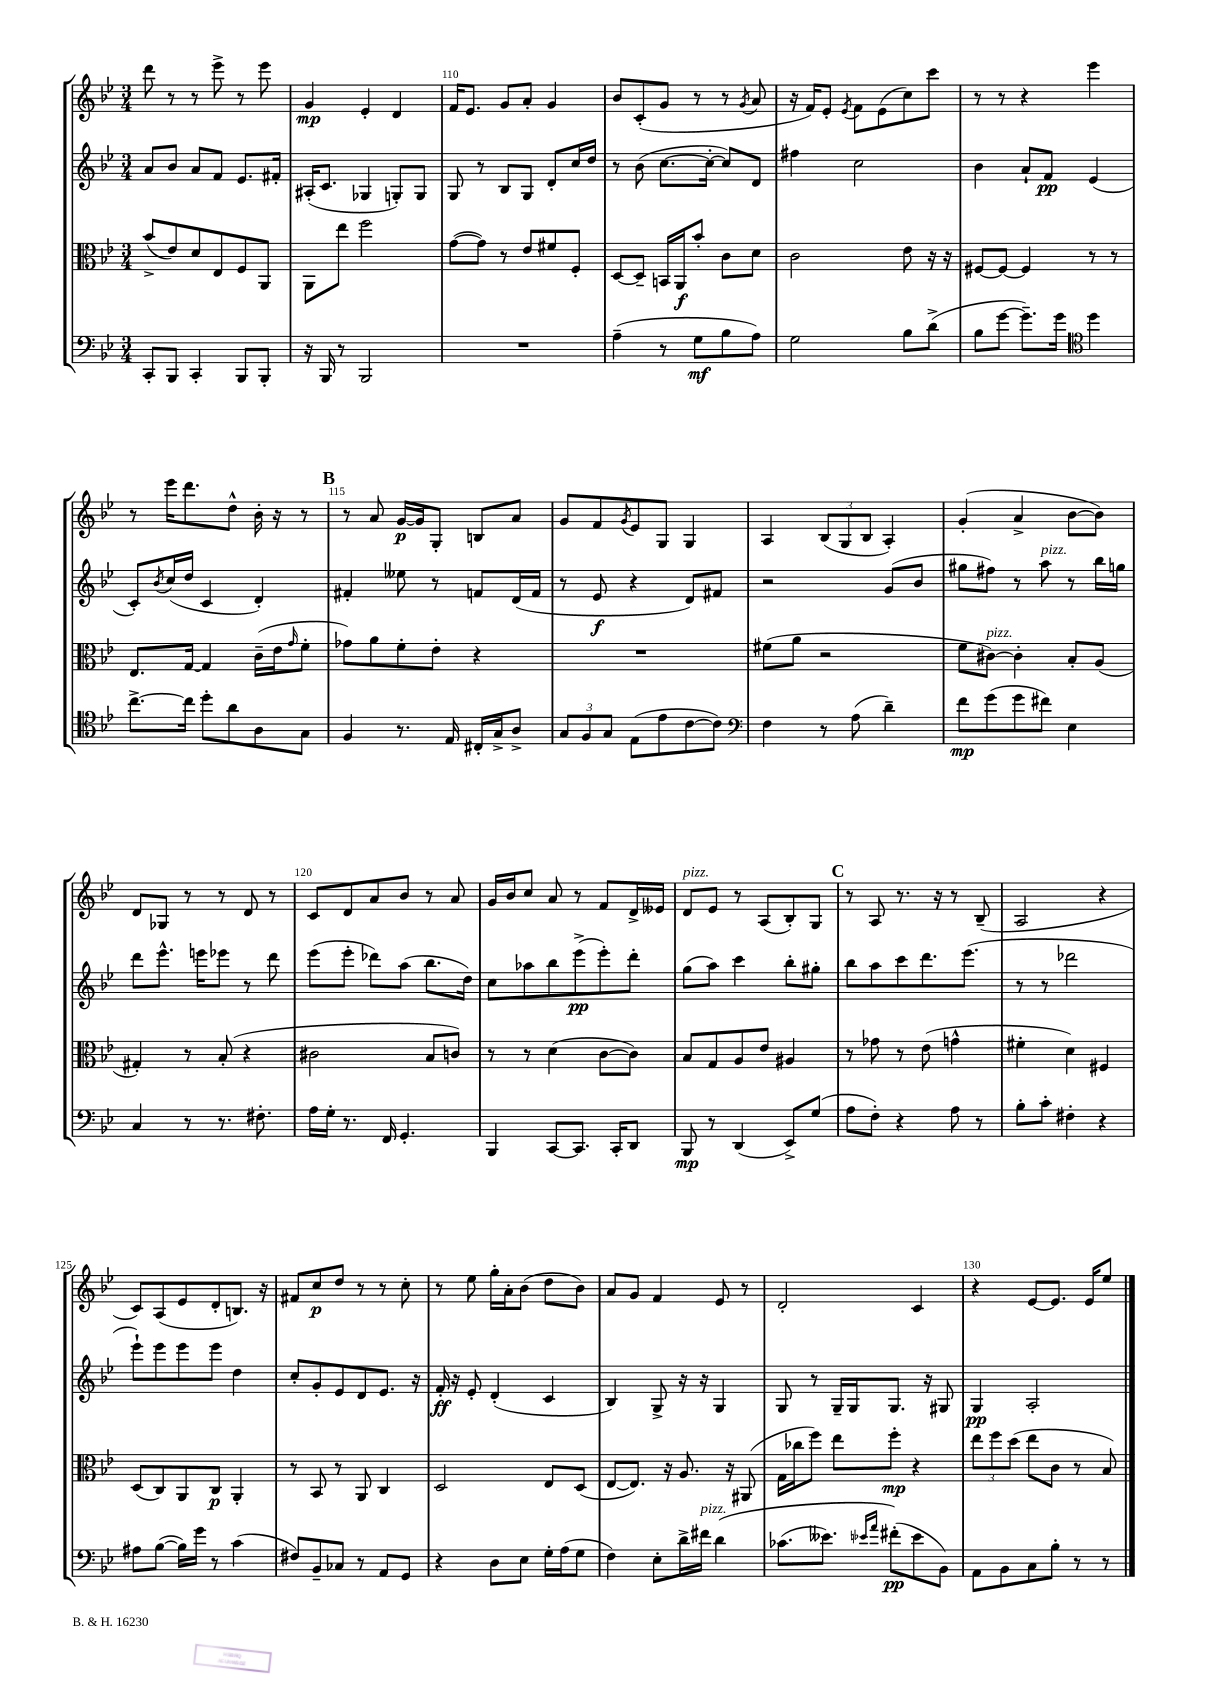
<<
\new StaffGroup <<
\new Staff = "s0" {
    \clef treble \key bes \major \numericTimeSignature \time 3/4
    d'''8 r8 r8 ees'''8-> r8 ees'''8 |
    g'4\mp ees'4-. d'4 |
    f'16 ees'8. g'8 a'8-. g'4 |
    bes'8 c'8-.( g'8 r8 r8 \acciaccatura { g'8 } a'8 |
    r16 f'16) ees'8-. \acciaccatura { ees'8 } f'8 ees'8( c''8) c'''8 |
    r8 r8 r4 ees'''4 |
    r8 ees'''16 d'''8. d''8-^ bes'16-. r16 r8 |
    \mark \markup { \bold "B" } r8 a'8 g'16~\p g'16 g8-. b8 a'8 |
    g'8 f'8 \acciaccatura { g'8 } ees'8 g8 g4 |
    a4 \tuplet 3/2 { bes8( g8 bes8 } a4-.) |
    g'4-.( a'4-> bes'8~ bes'8) |
    d'8 ges8 r8 r8 d'8 r8 |
    c'8 d'8 a'8 bes'8 r8 a'8 |
    g'16 bes'16 c''8 a'8 r8 f'8 d'16-> eeses'16 |
    d'8^\markup { \italic "pizz." } ees'8 r8 a8( bes8-.) g8 |
    \mark \markup { \bold "C" } r8 a8 r8. r16 r8 bes8--( |
    a2 r4 |
    c'8) a8( ees'8 d'8-. b8.) r16 |
    fis'8 c''8\p d''8 r8 r8 c''8-. |
    r8 ees''8 g''16-. a'16-. bes'8( d''8 bes'8) |
    a'8 g'8 f'4 ees'8 r8 |
    d'2-. c'4 |
    r4 ees'8~ ees'8. ees'16 ees''8 \bar "|." |
}
\new Staff = "s1" {
    \clef treble \key bes \major \numericTimeSignature \time 3/4
    a'8 bes'8 a'8 f'8 ees'8. fis'16-. |
    ais16-.( c'8. ges4 g8-.) g8 |
    g8 r8 bes8 g8 d'8-. c''16 d''16 |
    r8 bes'8( c''8.~ c''16~-. c''8) d'8 |
    fis''4 c''2 |
    bes'4 a'8-! f'8\pp ees'4( |
    c'8-.) \acciaccatura { bes'8 } c''16( d''16 c'4 d'4-.) |
    \mark \markup { \bold "B" } fis'4-. eeses''8 r8 f'8 d'16( f'16 |
    r8 ees'8\f r4 d'8) fis'8 |
    r2 g'8( bes'8 |
    gis''8 fis''8) r8 a''8^\markup { \italic "pizz." } r8 bes''16 g''16 |
    d'''8 ees'''8.-^ e'''16 ees'''8 r8 d'''8 |
    ees'''8( ees'''8-. des'''8) a''8( bes''8. d''16) |
    c''8 aes''8 bes''8 ees'''8->\pp( ees'''8-.) d'''8-. |
    g''8( a''8) c'''4 bes''8-. gis''8-. |
    \mark \markup { \bold "C" } bes''8 a''8 c'''8 d'''8. ees'''8.( |
    r8 r8 des'''2 |
    ees'''8-!) ees'''8 ees'''8 ees'''8 d''4 |
    c''8-. g'8-. ees'8 d'8 ees'8. r16 |
    f'16-.\ff r16 ees'8-. d'4-.( c'4 |
    bes4) g8-> r16 r16 g4 |
    g8 r8 g16-- g16 g8. r16 gis8 |
    g4\pp a2-. \bar "|." |
}
\new Staff = "s2" {
    \clef alto \key bes \major \numericTimeSignature \time 3/4
    bes'8->( ees'8) d'8 ees8 f8 a,8 |
    a,8 ees''8 f''2 |
    g'8~( g'8) r8 ees'8 fis'8 f8-. |
    d8~ d8-- b,16 a,16\f bes'8-. c'8 d'8 |
    c'2 ees'8 r16 r16 |
    fis8~ fis8~ fis4 r8 r8 |
    ees8. g16~ g4 c'16--( ees'16 \grace { g'16 } f'8-. |
    \mark \markup { \bold "B" } ges'8) a'8 f'8-. ees'8-. r4 |
    R2. |
    fis'8( a'8 r2 |
    f'8 cis'8~^\markup { \italic "pizz." }) cis'4-. bes8-. a8( |
    gis4-.) r8 bes8-.( r4 |
    cis'2 bes8 c'8) |
    r8 r8 d'4( c'8~ c'8) |
    bes8 g8 a8 ees'8 ais4 |
    \mark \markup { \bold "C" } r8 ges'8 r8 ees'8( g'4-^ |
    fis'4-. d'4) fis4 |
    d8( c8) a,8 c8\p a,4-. |
    r8 bes,8 r8 a,8 c4 |
    d2 ees8 d8( |
    ees8~ ees8.) r16 a8. r16 ais,8( |
    g16 ces''16 f''8) ees''8 f''8-.\mp r4 |
    \tuplet 3/2 { ees''8 f''8 d''8( } ees''8 c'8 r8 bes8) \bar "|." |
}
\new Staff = "s3" {
    \clef bass \key bes \major \numericTimeSignature \time 3/4
    c,8-. bes,,8 c,4-. bes,,8 bes,,8-. |
    r16 bes,,16 r8 bes,,2 |
    R2. |
    a4--( r8 g8\mf bes8 a8) |
    g2 bes8 d'8->( |
    bes8 g'8~ g'8.--) g'16 \clef tenor d''4 |
    c''8.~-> c''16 d''8-. a'8 a8 g8 |
    \mark \markup { \bold "B" } f4 r8. ees16 cis16-. g16-> a8-> |
    \tuplet 3/2 { g8 f8 g8 } ees8( ees'8 c'8~ c'8) |
    \clef bass f4 r8 a8( d'4--) |
    f'8\mp g'8( g'8 fis'8) ees4 |
    c4 r8 r8. fis8.-. |
    a16 g16-. r8. f,16 g,4.-. |
    bes,,4 c,8~ c,8. c,16-. d,8 |
    bes,,8\mp r8 d,4( ees,8->) g8( |
    \mark \markup { \bold "C" } a8 f8-.) r4 a8 r8 |
    bes8-. c'8-. fis4-. r4 |
    ais8 bes8~( bes16) g'16 r8 c'4( |
    fis8) bes,8-- ces8 r8 a,8 g,8 |
    r4 d8 ees8 g16-. a16( g8 |
    f4) ees8-. d'16-> fis'16^\markup { \italic "pizz." } d'4\( |
    ces'8.( eeses'8.) \grace { ees'16 a'16 } fis'8-.\pp(\) ees'8 bes,8) |
    a,8 bes,8 c8 bes8-. r8 r8 \bar "|." |
}
>>
>>
\layout { \context { \Score currentBarNumber = #108 \override BarNumber.break-visibility = ##(#f #t #t) barNumberVisibility = #(every-nth-bar-number-visible 5) } }
